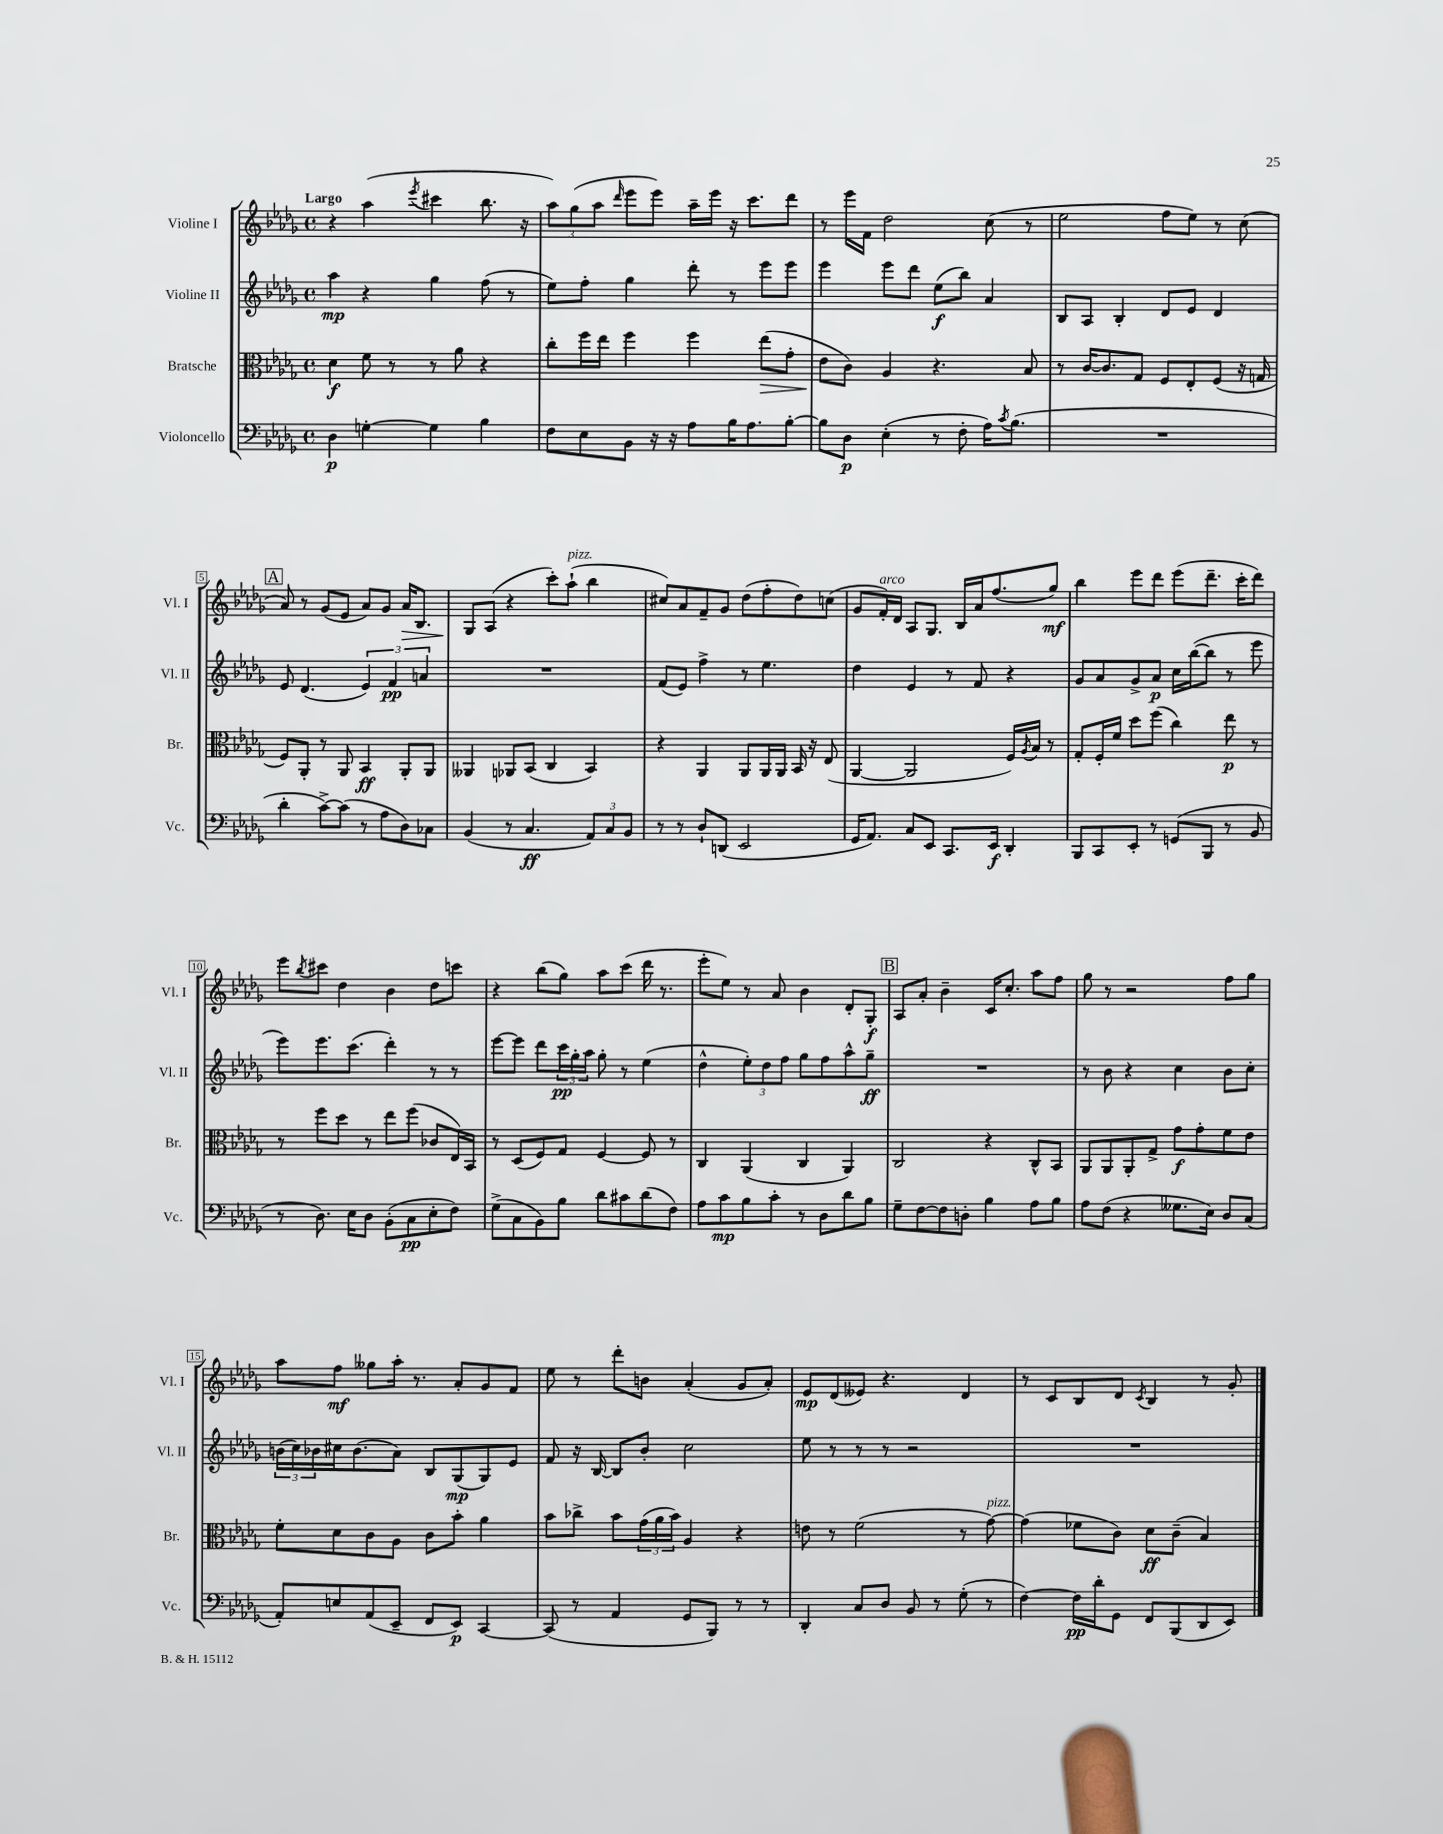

**kern	**kern	**kern	**kern
*staff4	*staff3	*staff2	*staff1
*clefF4	*clefC3	*clefG2	*clefG2
*k[b-e-a-d-g-]	*k[b-e-a-d-g-]	*k[b-e-a-d-g-]	*k[b-e-a-d-g-]
*M4/4	*M4/4	*M4/4	*M4/4
*met(c)	*met(c)	*met(c)	*met(c)
4D-	4d-	4aa-	4r
[4G'	8f	4r	(4aa-
.	8r	.	.
.	.	.	8qeee-
4G]	8r	4gg-	4ccc#
.	8a-	.	.
4B-	4r	(8ff	8.bb-
.	.	8r	.
.	.	.	16r
=	=	=	=
8F	8cc'	8ee-)	12aa-)
.	.	.	(12gg-
8E-	16ff	8ff'	.
.	.	.	12aa-
.	16ee-	.	.
.	.	.	16qqddd-
8BB-	4ff	4gg-	8eee-
16r	.	.	8eee-)
16r	.	.	.
8A-	4ff	8ddd-'	16aa-~
.	.	.	16eee-
16B-	.	8r	16r
8.A-	.	.	8.ccc
.	(8ee-	8eee-	.
[8B-'	8g-'	8eee-	8ddd-
=	=	=	=
8B-]	8e-	4eee-	8r
8D-	8c)	.	16eee-
.	.	.	16f
(4E-'	4A-	8eee-	2dd-
.	.	8ddd-	.
8r	4.r	(8ee-	.
8F'	.	8bb-)	.
16A-)	.	4a-	(8cc
8qc	.	.	.
(8.B-	.	.	.
.	8B-	.	8r
=	=	=	=
1r	8r	8B-	2ee-
.	[16c	8A-	.
.	8.c]	.	.
.	.	4B-'	.
.	8G-	.	.
.	8F	8d-	8ff
.	8E-'	8e-	8ee-)
.	(8F	4d-	8r
.	16r	.	(8cc
.	16G	.	.
=	=	=	=
4d-'	8F)	8e-	8a-)
.	8AA-'	(4.d-	8r
[8c^)	8r	.	(8g-
(8c]	8AA-	.	8e-
8r	4BB-	6e-)	8a-)
8A-	.	.	8g-
.	.	6f	.
8D-)	8AA-'	.	16a-
.	.	.	8.B-
.	.	6a	.
8C-	8AA-	.	.
=	=	=	=
(4BB-	4AA--	1r	8G-
.	.	.	(8A-
8r	8AA-	.	4r
4.C	(8BB-	.	.
.	4C	.	8ccc')
.	.	.	(8aa-`
12AA-)	4BB-)	.	4bb-
12C	.	.	.
12BB-	.	.	.
=	=	=	=
8r	4r	(8f	8cc#)
8r	.	8e-)	8a-
8D-`	4AA-	4ff^	8f~
(8DD	.	.	8g-
2EE-	8AA-	8r	(8dd-
.	16AA-	4.ee-	8ff'
.	16AA-	.	.
.	16BB-	.	8dd-)
.	16r	.	.
.	(8E-	.	(8cc
=	=	=	=
16GG-	[4AA-	4dd-	8g-
8.AA-)	.	.	.
.	.	.	16f')
.	.	.	16d-
8C	2AA-]	4e-	8A-
8EE-	.	.	8.G-
8.CC	.	8r	.
.	.	.	16B-
.	.	8f	16a-
16EE-	.	.	(8.ff
4DD-'	16F)	4r	.
.	8qA-	.	.
.	16B-	.	.
.	8r	.	8gg-)
=	=	=	=
8BBB-	8G-'	8g-	4bb-
8CC	16F'	8a-	.
.	16f	.	.
8EE-'	8dd-	8g-^	8eee-
8r	(8ff	8a-	8ddd-
(8GG	4cc)	16cc	(8eee-
.	.	([16bb-	.
8BBB-	.	8bb-]	8.ddd-~
8r	8ee-	8r	.
.	.	.	16ccc'
8BB-	8r	8eee-	8ddd-)
=	=	=	=
8r	8r	8eee-)	8eee-
.	.	.	8qbb-
8.D-)	8ff	8.eee-	8ccc#
.	8dd-	.	4dd-
16E-	.	(8.ccc	.
8D-	8r	.	.
(8BB-'	8ee-	4ddd-')	4b-
8C	(8ff	.	.
8E-'	8c-	8r	8dd-
8F)	16E-)	8r	8ccc
.	16BB-	.	.
=	=	=	=
(8G-^	8r	[8eee-	4r
8C	(8D-	8eee-]	.
8BB-)	8F)	8ddd-	(8bb-
8B-	8G-	24ccc	8gg-)
.	.	24gg-'	.
.	.	24aa-	.
8d-	[4F	8gg-'	8aa-
8c#	.	8r	(8ccc
(8d-	8F]	(4ee-	16ddd-
.	.	.	8.r
8F)	8r	.	.
=	=	=	=
8A-	4C	4dd-^^	8eee-'
8c	.	.	8ee-)
8B-	(4AA-	12ee-')	8r
.	.	12dd-	.
8c'	.	.	8a-
.	.	12ff	.
8r	4C	8gg-	4b-
8D-	.	8ff	.
8d-	4AA-)	8aa-^^	8d-'
8B-	.	8gg-~	8G-'
=	=	=	=
8G-~	2C	1r	8A-
[8F	.	.	8a-'
8F]	.	.	4b-~
8D'	.	.	.
4B-	4r	.	16c
.	.	.	8.cc'
8A-	8C^^	.	8aa-
8B-	8BB-	.	8ff
=	=	=	=
8A-	8AA-	8r	8gg-
(8F	8AA-	8b-	8r
4r	8AA-'	4r	2r
.	8G-^	.	.
8.G--	8g-	4cc	.
.	8g-'	.	.
16E-)	.	.	.
8D-	8f	8b-	8ff
(8C	8e-	8cc'	8gg-
=	=	=	=
8AA-')	8f'	(24b	8aa-
.	.	24cc)	.
.	.	24b-	.
8E	8d-	16cc#	8ff
.	.	(8.b-	.
(8AA-	8c	.	8gg--
8EE-~	8A-	8a-)	16aa-'
.	.	.	8.r
8FF	8c	8B-	.
8EE-)	8b-'	(8G-	8a-'
[4CC	4a-	8G-)	8g-
.	.	8e-	8f
=	=	=	=
(8CC]	8b-	8f	8ee-
8r	8cc-^	16r	8r
.	.	[16B-	.
4AA-	8b-	8B-]	8ddd-'
.	(24g-	8b-'	8b
.	24a-	.	.
.	24b-)	.	.
8GG-	4A-	2cc	(4a-'
8BBB-)	.	.	.
8r	4r	.	8g-
8r	.	.	8a-')
=	=	=	=
4DD-'	8e	8ee-	8e-
.	8r	8r	(8d-
8C	(2f	8r	8e--)
8D-	.	8r	4.r
8BB-	.	2r	.
8r	.	.	.
(8G-'	8r	.	4d-
8r	[8g-)	.	.
=	=	=	=
[4F)	(4g-]	1r	8r
.	.	.	8c
16F]	8f-	.	8B-
16d-'	.	.	.
8GG-	8c)	.	8d-
.	.	.	8qc
8FF	8d-	.	4B-
(8BBB-	(8c~	.	.
8DD-	4B-)	.	8r
8EE-)	.	.	8g-'
==	==	==	==
*-	*-	*-	*-
